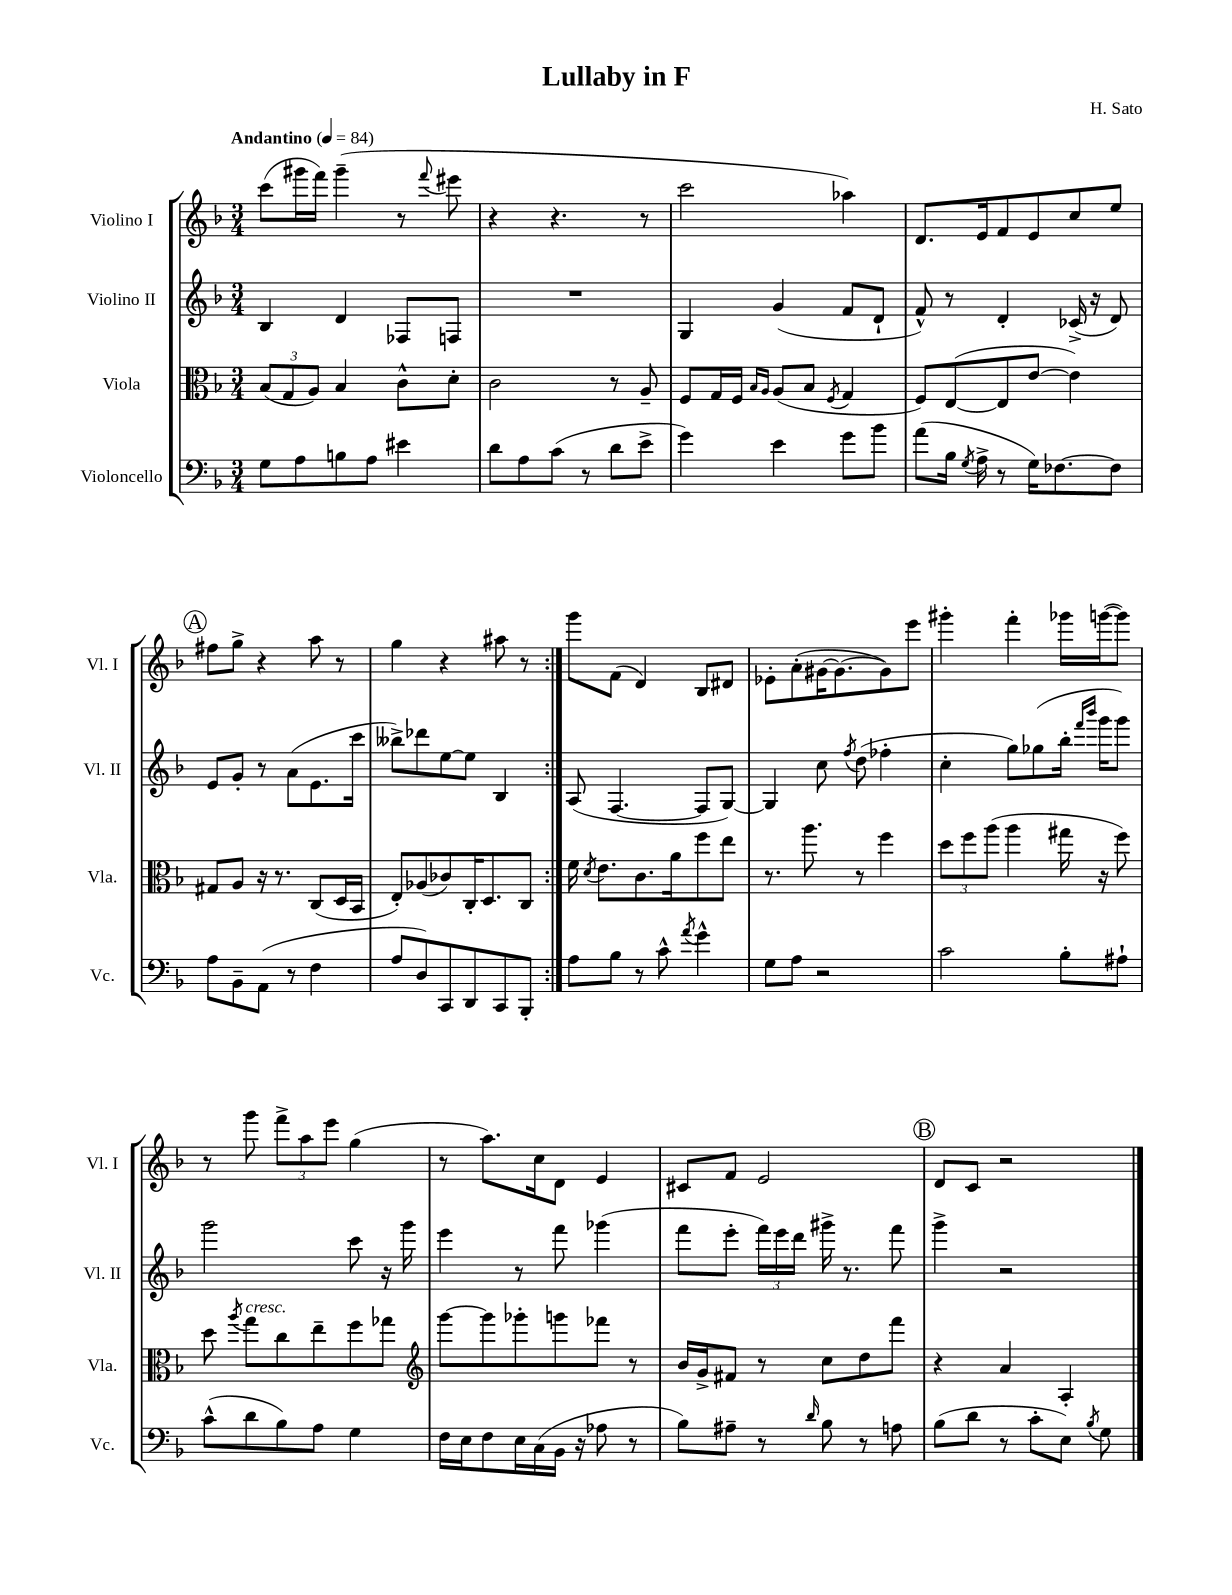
\header { title = "Lullaby in F" composer = "H. Sato" }
<<
\new StaffGroup <<
\new Staff = "s0" \with { instrumentName = "Violino I" shortInstrumentName = "Vl. I" } {
    \clef treble \key f \major \numericTimeSignature \time 3/4 \tempo "Andantino" 4 = 84
    \autoBeamOff \repeat volta 2 { c'''8[( gis'''16 f'''16]) gis'''4--( r8 \appoggiatura { f'''8 } eis'''8 |
    r4 r4. r8 |
    c'''2 aes''4) |
    d'8.[ e'16 f'8 e'8 c''8 e''8] |
    \mark \markup { \circle "A" } fis''8[ g''8]-> r4 a''8 r8 |
    g''4 r4 ais''8 r8 | }
    g'''8[ f'8]( d'4) bes8[ dis'8] |
    ees'8[-. a'8-.( gis'16~ gis'8.~ gis'8) e'''8] |
    gis'''4-. f'''4-. ges'''16[ g'''16~( g'''8]) |
    r8 g'''8 \tuplet 3/2 { f'''8[-> a''8 e'''8] } g''4( |
    r8 a''8.[) c''16 d'8] e'4 |
    cis'8[ f'8] e'2 |
    \mark \markup { \circle "B" } d'8[ c'8] r2 \bar "|." |
}
\new Staff = "s1" \with { instrumentName = "Violino II" shortInstrumentName = "Vl. II" } {
    \clef treble \key f \major \numericTimeSignature \time 3/4
    \autoBeamOff \repeat volta 2 { bes4 d'4 fes8[ f8] |
    R2. |
    g4 g'4( f'8[ d'8]-! |
    f'8-^) r8 d'4-. ces'16->( r16 d'8) |
    \mark \markup { \circle "A" } e'8[ g'8]-. r8 a'8[( e'8. c'''16] |
    beses''8[->) des'''8 e''8~ e''8] bes4 | }
    a8( f4.~ f8[ g8]~) |
    g4 c''8 \acciaccatura { f''8 } d''8( fes''4-. |
    c''4-. g''8[) ges''8( bes''16]-. \grace { f'''16[ bes'''16] } g'''16[ g'''8]) |
    g'''2 c'''8 r16 g'''16 |
    e'''4 r8 f'''8 ges'''4( |
    f'''8[ e'''8]-. \tuplet 3/2 { f'''16[) e'''16 d'''16] } gis'''16-> r8. f'''8 |
    \mark \markup { \circle "B" } g'''4-> r2 \bar "|." |
}
\new Staff = "s2" \with { instrumentName = "Viola" shortInstrumentName = "Vla." } {
    \clef alto \key f \major \numericTimeSignature \time 3/4
    \autoBeamOff \repeat volta 2 { \tuplet 3/2 { bes8[( g8 a8]) } bes4 c'8[-^ d'8]-. |
    c'2 r8 a8-- |
    f8[ g16 f16] \grace { bes16[ a16] } a8[( bes8] \acciaccatura { f8 } g4 |
    f8[) e8~( e8 e'8]~ e'4) |
    \mark \markup { \circle "A" } gis8[ a8] r16 r8. c8[( d16 bes,16] |
    e8[-.) aes8( ces'8) c16-. d8. c8] | }
    f'16 \acciaccatura { d'8 } e'8.[ c'8. a'16 f''8 e''8] |
    r8. a''8. r8 f''4 |
    \tuplet 3/2 { d''8[ f''8 a''8]( } a''4 gis''16 r16 f''8) |
    d''8 \acciaccatura { a''8 } g''8[^\markup { \italic "cresc." } c''8 e''8-- f''8 ges''8] |
    \clef treble g'''8[~ g'''8 ges'''8-. g'''8 fes'''8] r8 |
    bes'16[ g'16-> fis'8] r8 c''8[ d''8 f'''8] |
    \mark \markup { \circle "B" } r4 a'4 a4-. \bar "|." |
}
\new Staff = "s3" \with { instrumentName = "Violoncello" shortInstrumentName = "Vc." } {
    \clef bass \key f \major \numericTimeSignature \time 3/4
    \autoBeamOff \repeat volta 2 { g8[ a8 b8 a8] eis'4 |
    d'8[ a8 c'8]( r8 d'8[ e'8]-> |
    g'4) e'4 g'8[ bes'8] |
    a'8[( bes16] \acciaccatura { g8 } a16-> r8 g16[) fes8.~ fes8] |
    \mark \markup { \circle "A" } a8[ bes,8-- a,8]( r8 f4 |
    a8[ d8) c,8 d,8 c,8 bes,,8]-. | }
    a8[ bes8] r8 c'8-^ \acciaccatura { a'8 } g'4-^ |
    g8[ a8] r2 |
    c'2 bes8[-. ais8]-! |
    c'8[-^( d'8 bes8) a8] g4 |
    f16[ e16 f8 e16 c16( bes,16] r16 aes8 r8 |
    bes8[) ais8]-- r8 \grace { d'16 } bes8 r8 a8 |
    \mark \markup { \circle "B" } bes8[( d'8] r8 c'8[-. e8]) \acciaccatura { bes8 } g8 \bar "|." |
}
>>
>>
\layout { \context { \Score \remove "Bar_number_engraver" } }
